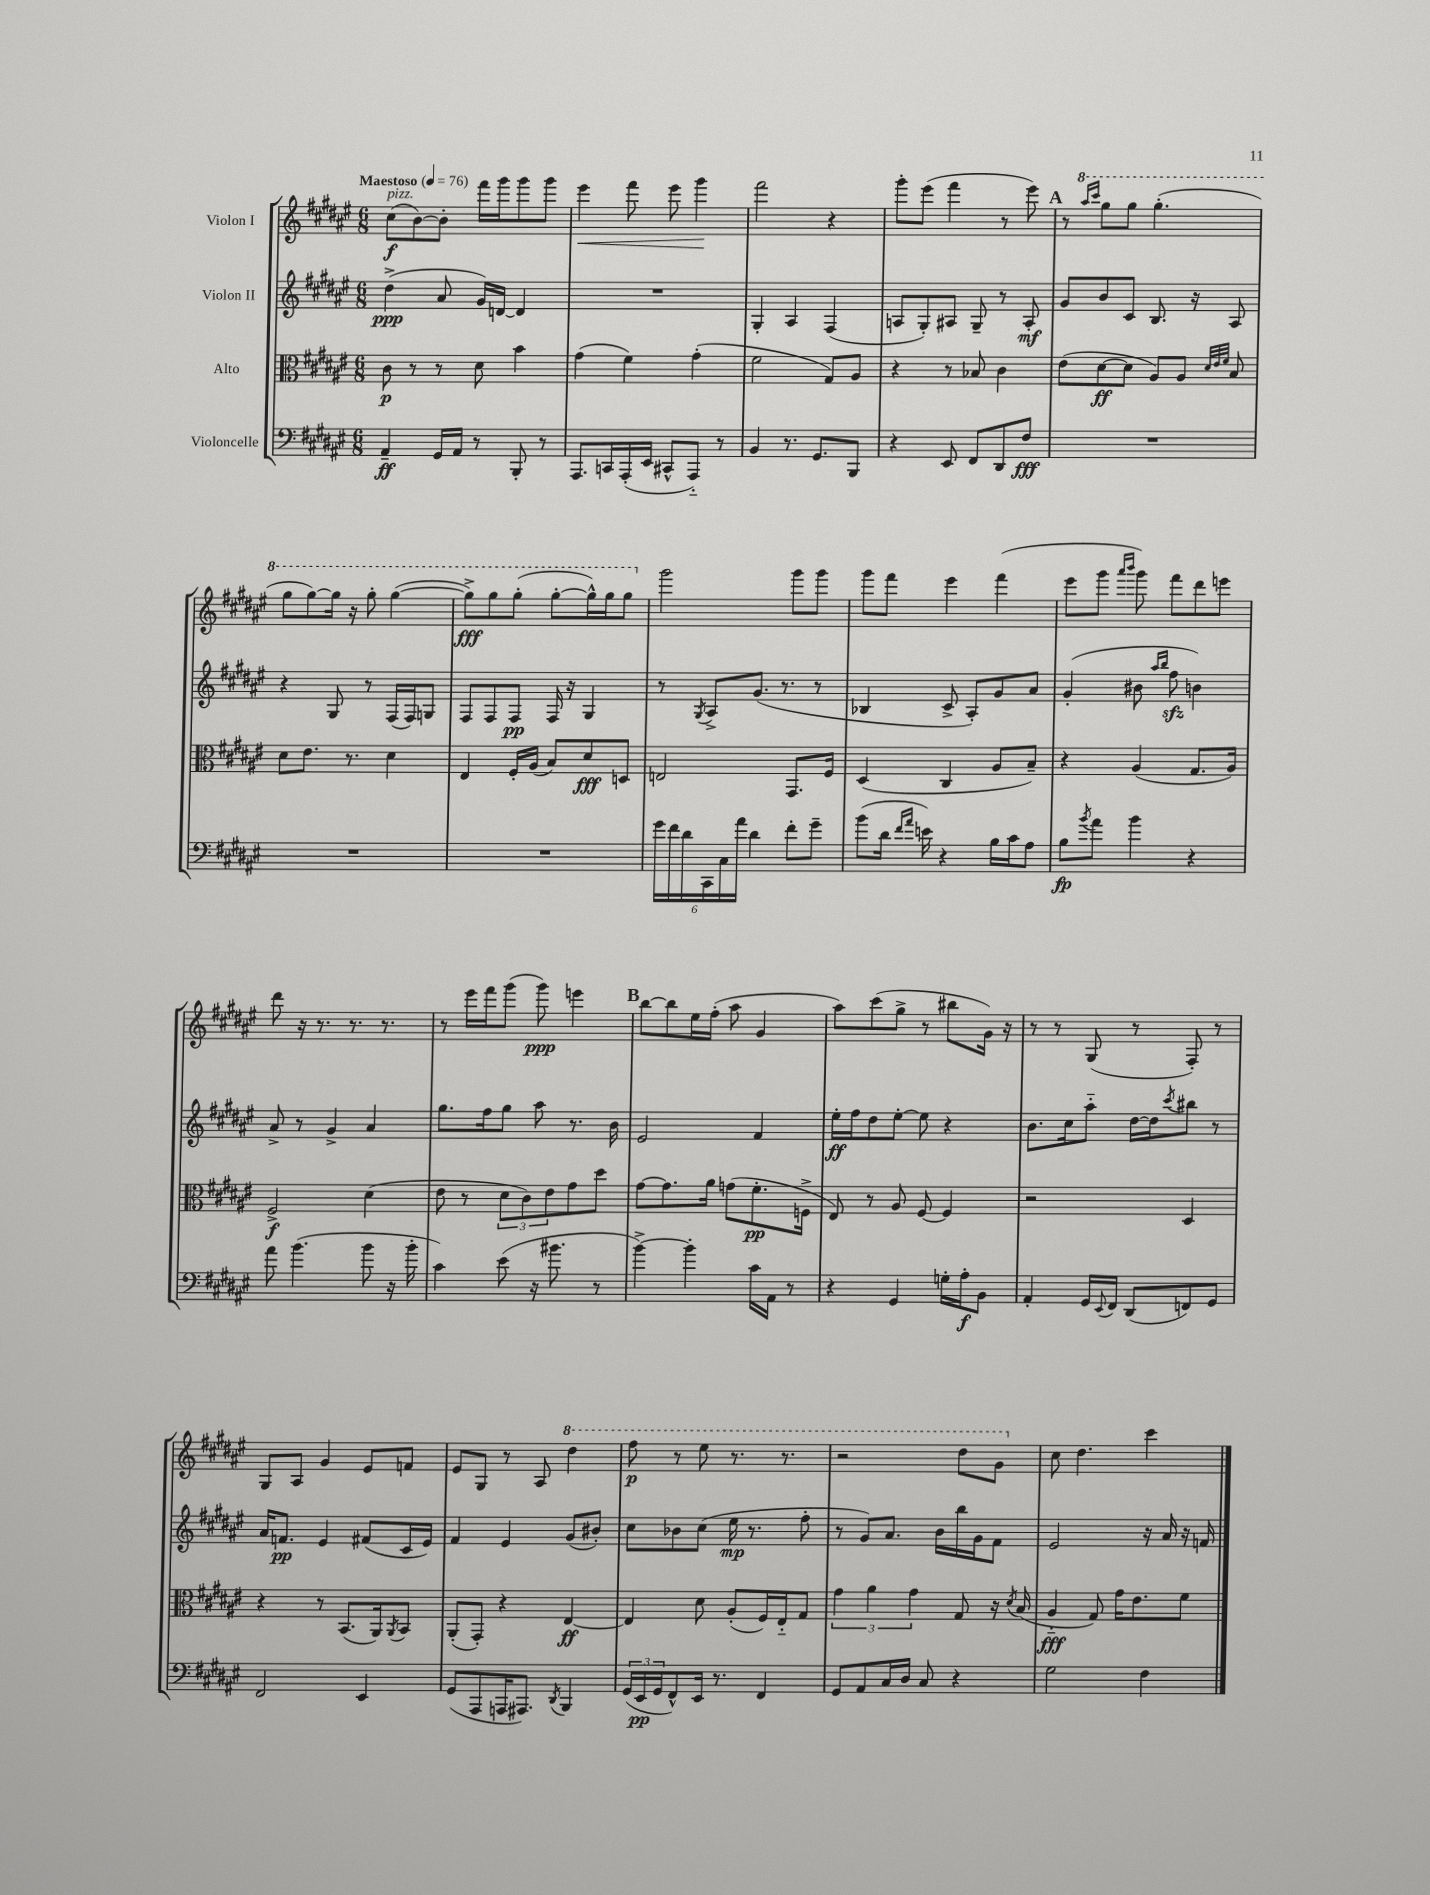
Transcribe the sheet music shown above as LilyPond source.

<<
\new StaffGroup <<
\new Staff = "s0" \with { instrumentName = "Violon I" } {
    \clef treble \key fis \major \numericTimeSignature \time 6/8 \tempo "Maestoso" 4 = 76
    cis''8\f^\markup { \italic "pizz." }( b'8~) b'8-. fis'''16 gis'''16 gis'''8 gis'''8 |
    eis'''4\< fis'''8 eis'''8 gis'''4\! |
    fis'''2 r4 |
    gis'''8-. eis'''8( fis'''4 r8 eis'''8) |
    \mark \markup { \bold "A" } r8 \ottava #1 \grace { ais'''16 cis''''16 } gis'''8 gis'''8 gis'''4.-.( |
    gis'''8 gis'''8~) gis'''16 r16 gis'''8-. gis'''4~( |
    gis'''8->\fff) gis'''8 gis'''8-.( gis'''8~-. gis'''16-^) gis'''16 gis'''8 \ottava #0 |
    gis'''2 gis'''8 gis'''8 |
    gis'''8 fis'''8 eis'''4 fis'''4( |
    eis'''8 gis'''8 \grace { ais'''16 b'''16 } gis'''8) fis'''8 dis'''8 e'''8 |
    dis'''8 r16 r8. r8. r8. |
    r8 eis'''16 fis'''16 gis'''8( gis'''8\ppp) e'''4 |
    \mark \markup { \bold "B" } b''8~ b''8 eis''16 fis''16-.( ais''8 gis'4 |
    ais''8) cis'''8( gis''8-> r8 bis''8 gis'16) r16 |
    r8 r8 gis8( r8 fis8-.) r8 |
    gis8 ais8 gis'4 eis'8 f'8 |
    eis'8 gis8 r8 ais8 \ottava #1 dis'''4 |
    fis'''8\p r8 eis'''8 r8. r8. |
    r2 dis'''8 gis''8 \ottava #0 |
    cis''8 dis''4. cis'''4 \bar "|." |
}
\new Staff = "s1" \with { instrumentName = "Violon II" } {
    \clef treble \key fis \major \numericTimeSignature \time 6/8
    dis''4->\ppp( ais'8 gis'16) d'16~ d'4 |
    R2. |
    gis4-. ais4 fis4( |
    a8 gis8-.) ais8 gis8-- r8 ais8-.\mf |
    \mark \markup { \bold "A" } gis'8 b'8 cis'8 b8. r16 ais8 |
    r4 gis8 r8 fis16( fis16) g8 |
    fis8 fis8 fis8\pp fis16 r16 gis4 |
    r8 \acciaccatura { gis8 } ais8-> gis'8.( r8. r8 |
    bes4 cis'8-> ais8-.) gis'8 ais'8 |
    gis'4-.( bis'8 \grace { ais''16 b''16 } fis''8\sfz b'4) |
    ais'8-> r8 gis'4-> ais'4 |
    gis''8. fis''16 gis''8 ais''8 r8. b'16 |
    \mark \markup { \bold "B" } eis'2 fis'4 |
    eis''16-.\ff fis''16 dis''8 eis''8~-. eis''8 r4 |
    b'8. cis''16 ais''8-_ dis''16~ dis''16 \acciaccatura { cis'''8 } bis''8 r8 |
    ais'16 f'8.\pp eis'4 fis'8( cis'16 eis'16) |
    fis'4 eis'4 gis'8( bis'8-.) |
    cis''8 bes'8 cis''8( eis''16\mp r8. fis''8-. |
    r8 gis'8) ais'8. b'16 b''16 gis'16 fis'8 |
    eis'2 r16 ais'16 r16 f'16 \bar "|." |
}
\new Staff = "s2" \with { instrumentName = "Alto" } {
    \clef alto \key fis \major \numericTimeSignature \time 6/8
    cis'8\p r8 r8 dis'8 b'4 |
    gis'4( fis'4) gis'4-.( |
    fis'2 gis8) ais8 |
    r4 r8 bes8 cis'4 |
    \mark \markup { \bold "A" } eis'8( dis'8~\ff dis'8 ais8) ais8 \grace { dis'32 eis'32 fis'32 } b8 |
    dis'8 eis'8. r8. dis'4 |
    eis4 fis16-. ais16( b8) dis'8\fff d8 |
    e2 gis,8. fis16 |
    dis4( cis4 ais8 b8--) |
    r4 ais4( gis8. ais16) |
    fis2->\f dis'4( |
    eis'8 r8 \tuplet 3/2 { dis'8 cis'8) eis'8 } gis'8 dis''8 |
    \mark \markup { \bold "B" } gis'8~ gis'8. ais'16 g'8( fis'8.-.\pp f16-> |
    eis8) r8 ais8 fis8~ fis4 |
    r2 dis4 |
    r4 r8 b,8.( ais,16) \acciaccatura { ais,8 } b,8 |
    ais,8-.( gis,8-.) r4 eis4~\ff |
    eis4 dis'8 ais8-.( fis16) eis16-_ gis8 |
    \tuplet 3/2 { gis'4 ais'4 gis'4 } gis8 r16 \acciaccatura { dis'8 } b16( |
    ais4-_\fff gis8) gis'16 eis'8. fis'8 \bar "|." |
}
\new Staff = "s3" \with { instrumentName = "Violoncelle" } {
    \clef bass \key fis \major \numericTimeSignature \time 6/8
    ais,4--\ff gis,16 ais,16 r8 b,,8-. r8 |
    ais,,8. c,16 ais,,16-.( eis,16 cis,8-^ ais,,8-_) r8 |
    b,4 r8. gis,8. b,,8 |
    r4 eis,8 fis,8 dis,8 fis8\fff |
    \mark \markup { \bold "A" } R2. |
    R2. |
    R2. |
    \tuplet 6/4 { gis'16 fis'16 dis'16 cis,16 cis16 ais'16 } dis'4 fis'8-. gis'8-- |
    b'8( dis'16 \grace { fis'16 ais'16 } e'16) r4 b16 cis'16 ais8 |
    b8\fp \acciaccatura { b'8 } ais'8 b'4 r4 |
    ais'8 b'4.( b'8 r16 b'16-. |
    cis'4) eis'8( r16 bis'8. r8 |
    \mark \markup { \bold "B" } b'4~->) b'4-. cis'16 ais,16 r8 |
    r4 gis,4 g16-. ais16-.\f b,8 |
    ais,4-. gis,16 \appoggiatura { eis,8 } fis,16 dis,8( f,8) gis,8 |
    fis,2 eis,4 |
    gis,8( ais,,8 a,,16 ais,,8.) \acciaccatura { dis,8 } b,,4 |
    \tuplet 3/2 { gis,16( eis,16\pp gis,16 } fis,8-^) eis,16 r8. fis,4 |
    gis,8 ais,8 cis16 dis16 cis8 r4 |
    gis2 fis4 \bar "|." |
}
>>
>>
\layout { \context { \Score \remove "Bar_number_engraver" } }
